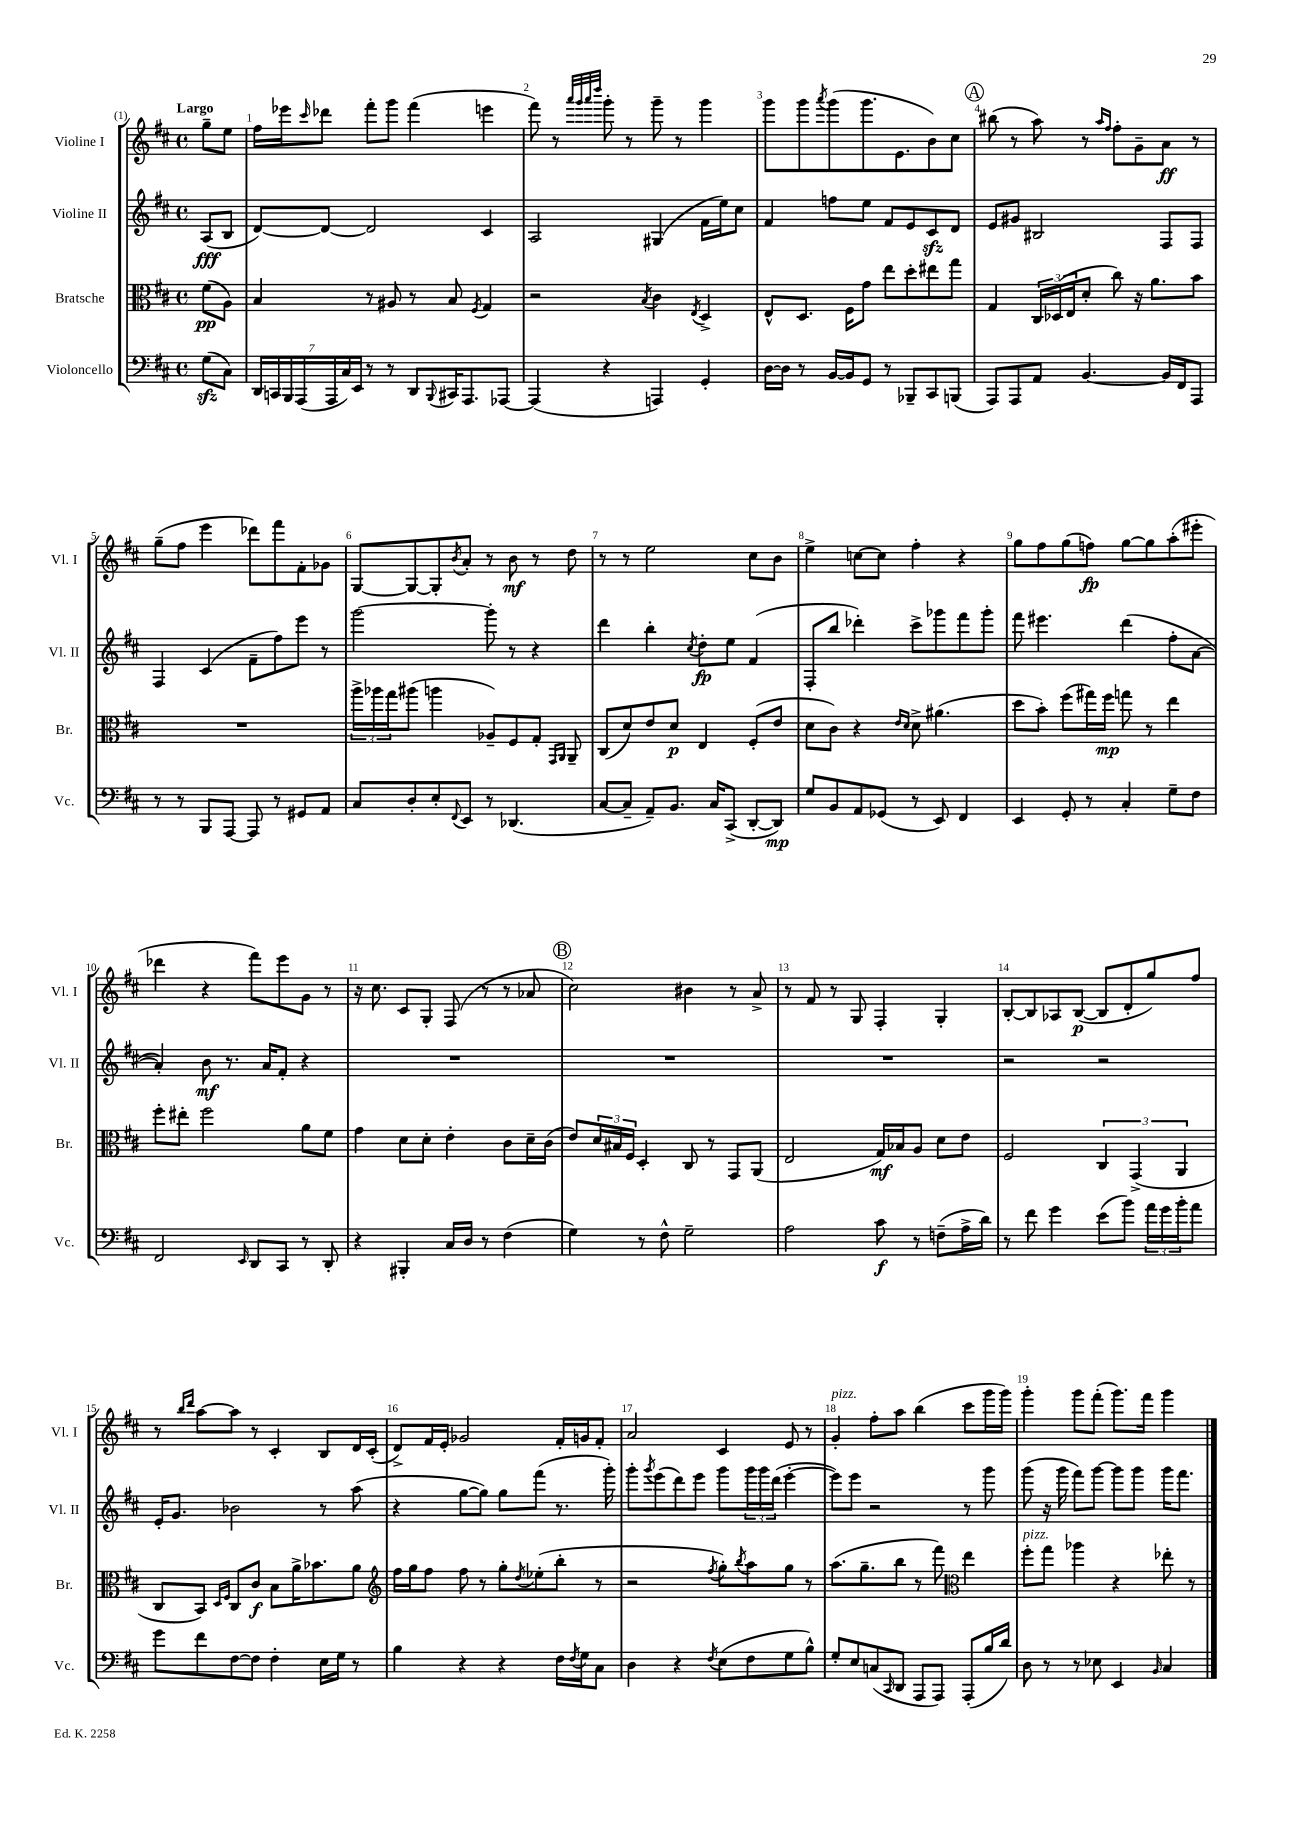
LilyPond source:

<<
\new StaffGroup <<
\new Staff = "s0" \with { instrumentName = "Violine I" shortInstrumentName = "Vl. I" } {
    \clef treble \key d \major \defaultTimeSignature \time 4/4 \partial 4 \tempo "Largo"
    g''8-- e''8 |
    fis''16 ees'''16 \grace { cis'''16 } des'''8 fis'''8-. g'''8 fis'''4( e'''4 |
    fis'''8) r8 \grace { a'''32 g'''32 a'''32 d''''32 } g'''8-. r8 g'''8-- r8 g'''4 |
    g'''8 g'''8 \acciaccatura { a'''8 } g'''8( g'''8. e'8. b'8) cis''8 |
    \mark \markup { \circle "A" } bis''8( r8 a''8) r8 \grace { a''16 fis''16 } fis''8-. g'8-- a'8\ff r8 |
    g''8--( fis''8 e'''4 des'''8) fis'''8 fis'8-. ges'8 |
    g8~ g8~ g8-. \acciaccatura { b'8 } a'8-. r8 b'8\mf r8 d''8 |
    r8 r8 e''2 cis''8 b'8 |
    e''4-> c''8~ c''8 fis''4-. r4 |
    g''8 fis''8 g''8( f''8\fp) g''8~ g''8 a''8-.( eis'''8-. |
    des'''4 r4 fis'''8) e'''8 g'8 r8 |
    r16 cis''8. cis'8 g8-. fis8( r8 r8 aes'8 |
    \mark \markup { \circle "B" } cis''2) bis'4 r8 a'8-> |
    r8 fis'8 r8 g8 fis4-. g4-. |
    b8~-. b8 aes8 b8~\p( b8 d'8-. g''8) fis''8 |
    r8 \grace { b''16 d'''16 } a''8~ a''8 r8 cis'4-. b8 d'16 cis'16-.( |
    d'8->) fis'16 e'16-. ges'2 fis'16-. g'16 fis'8-. |
    a'2 cis'4 e'8 r8 |
    g'4-.^\markup { \italic "pizz." } fis''8-. a''8 b''4( cis'''8 g'''16 g'''16) |
    g'''4-. g'''8 fis'''8-.( g'''8.) fis'''16 g'''4 \bar "|." |
}
\new Staff = "s1" \with { instrumentName = "Violine II" shortInstrumentName = "Vl. II" } {
    \clef treble \key d \major \defaultTimeSignature \time 4/4 \partial 4
    a8\fff( b8 |
    d'8~) d'8~ d'2 cis'4 |
    a2 gis4( fis'16 e''16) cis''8 |
    fis'4 f''8 e''8 fis'8 e'8 cis'8\sfz d'8 |
    \mark \markup { \circle "A" } e'8 gis'8 bis2 fis8 fis8 |
    fis4 cis'4( fis'8-- fis''8) e'''8 r8 |
    g'''2~ g'''8-. r8 r4 |
    d'''4 b''4-. \acciaccatura { cis''8 } d''8-.\fp e''8 fis'4( |
    fis8-. b''8 des'''4-.) cis'''8-> ges'''8 fis'''8 ges'''8-. |
    fis'''8 eis'''4. d'''4( fis''8-. a'8~ |
    a'4-.) b'8\mf r8. a'16 fis'8-. r4 |
    R1 |
    \mark \markup { \circle "B" } R1 |
    R1 |
    r2 r2 |
    e'16-. g'8. bes'2 r8 a''8( |
    r4 g''8~ g''8) g''8 fis'''8( r8. g'''16-.) |
    g'''8-. \acciaccatura { g'''8 } e'''8( d'''8) e'''8 g'''8 \tuplet 3/2 { g'''16 g'''16 d'''16( } e'''4~-. |
    e'''8) e'''8 r2 r8 g'''8 |
    g'''8( r16 g'''16 fis'''8) g'''8~ g'''8 g'''8 g'''16 fis'''8. \bar "|." |
}
\new Staff = "s2" \with { instrumentName = "Bratsche" shortInstrumentName = "Br." } {
    \clef alto \key d \major \defaultTimeSignature \time 4/4 \partial 4
    fis'8\pp( a8) |
    b4 r8 ais8 r8 b8 \acciaccatura { fis8 } g4 |
    r2 \acciaccatura { b8 } cis'4 \acciaccatura { e8 } d4-> |
    e8-^ d8. fis16 g'8 e''8 d''8-. eis''8 g''8 |
    \mark \markup { \circle "A" } g4 \tuplet 3/2 { cis16 des16( e16 } d'8-. cis''8) r16 a'8. b'8 |
    R1 |
    \tuplet 3/2 { a''16-> aes''16 g''16 } ais''8( a''4 aes8--) fis8 g8-. \grace { g,16 a,16 } a,8-- |
    cis8( d'8) e'8 d'8\p e4 fis8-.( e'8 |
    d'8 cis'8) r4 \grace { e'16 d'16 } d'8-> ais'4.( |
    d''8 b'8-.) fis''8( gis''16) fis''16\mp g''8 r8 e''4 |
    fis''8-. eis''8-. fis''2 a'8 fis'8 |
    g'4 d'8 d'8-. e'4-. cis'8 d'16-- cis'16( |
    \mark \markup { \circle "B" } e'8) \tuplet 3/2 { d'16 bis16 fis16 } d4-. cis8 r8 g,8 a,8( |
    e2 g16\mf) bes16 a8 d'8 e'8 |
    fis2 \tuplet 3/2 { cis4 g,4->( a,4 } |
    cis8 b,8) \grace { d16 fis16 } cis8 cis'8\f b8 a'16-> bes'8. a'8 |
    \clef treble fis''16 g''16 fis''8 fis''8 r8 g''8-. \acciaccatura { d''8 } ees''8-.( b''8-. r8 |
    r2 \acciaccatura { fis''8 } g''8-.) \acciaccatura { b''8 } a''8 g''8 r8 |
    a''8.( g''8.-- b''8 r8 fis'''8) \clef alto e''4 |
    fis''8-.^\markup { \italic "pizz." } g''8 aes''4 r4 ees''8-. r8 \bar "|." |
}
\new Staff = "s3" \with { instrumentName = "Violoncello" shortInstrumentName = "Vc." } {
    \clef bass \key d \major \defaultTimeSignature \time 4/4 \partial 4
    g8\sfz( cis8) |
    \tuplet 7/4 { d,16 c,16 b,,16 a,,16( a,,16 cis16) e,16 } r8 r8 d,8 \appoggiatura { b,,8 } cis,16 a,,8. aes,,8~ |
    aes,,4( r4 a,,4) g,4-. |
    d16~ d16 r8 b,16~ b,16 g,8 r8 bes,,8-- cis,8 b,,8( |
    \mark \markup { \circle "A" } a,,8) a,,8 a,8 b,4.~ b,16 fis,16 a,,8 |
    r8 r8 b,,8 a,,8~ a,,8 r8 gis,8 a,8 |
    cis8 d8-. e8-. \appoggiatura { fis,8 } e,8 r8 des,4.( |
    cis8~ cis8-- a,8--) b,8. cis16 cis,8->( d,8~-. d,8\mp) |
    g8 b,8 a,8 ges,8( r8 e,8) fis,4 |
    e,4 g,8-. r8 cis4-. g8-- fis8 |
    fis,2 \grace { e,16 } d,8 cis,8 r8 d,8-. |
    r4 bis,,4-. cis16 d16 r8 fis4( |
    \mark \markup { \circle "B" } g4) r8 fis8-^ g2-- |
    a2 cis'8\f r8 f8--( a16-> d'16) |
    r8 fis'8 g'4 e'8( b'8) \tuplet 3/2 { a'16 g'16 b'16-. } a'8 |
    g'8 fis'8 fis8~ fis8 fis4-. e16 g16 r8 |
    b4 r4 r4 fis16 \acciaccatura { fis8 } g16 cis8 |
    d4 r4 \acciaccatura { fis8 } e8( fis8 g8 b8-^) |
    g8-. e8 c8( \grace { cis,16 } d,8 a,,8 a,,8) a,,8-.( b16 d'16) |
    d8 r8 r8 ees8 e,4 \grace { b,16 } cis4 \bar "|." |
}
>>
>>
\layout { \context { \Score \override BarNumber.break-visibility = ##(#f #t #t) barNumberVisibility = #all-bar-numbers-visible } }
